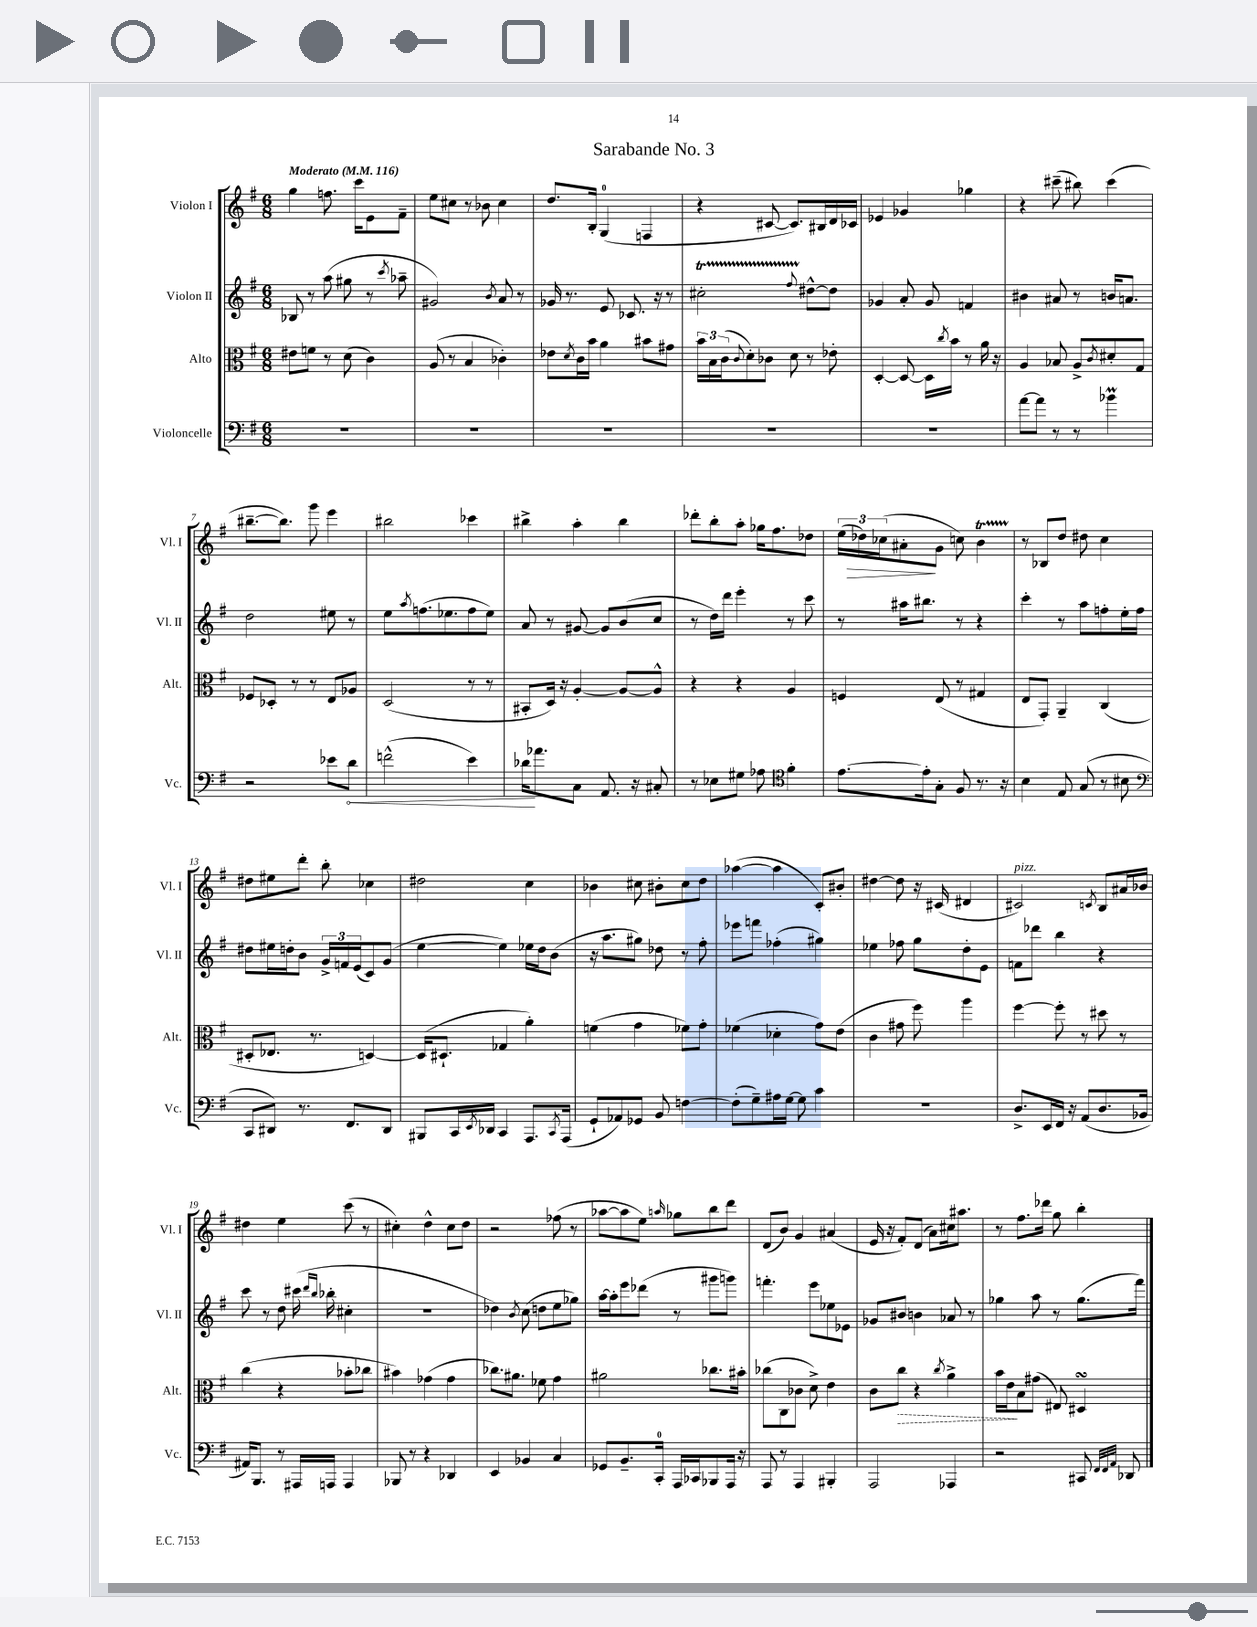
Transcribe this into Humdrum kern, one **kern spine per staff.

**kern	**dynam	**kern	**dynam	**kern	**kern	**dynam
*part4	*part4	*part3	*part3	*part2	*part1	*part1
*staff4	*staff4	*staff3	*staff3	*staff2	*staff1	*staff1
*I"Violoncelle	*	*I"Alto	*	*I"Violon II	*I"Violon I	*
*I'Vc.	*	*I'Alt.	*	*I'Vl. II	*I'Vl. I	*
*clefF4	*	*clefC3	*	*clefG2	*clefG2	*
*k[f#]	*	*k[f#]	*	*k[f#]	*k[f#]	*
*M6/8	*	*M6/8	*	*M6/8	*M6/8	*
*MM116	*	*MM116	*	*MM116	*MM116	*
=1	=1	=1	=1	=1	=1	=1
!	!	!	!	!	!LO:TX:a:B:t=Moderato	!
2.r	.	8e#X\L	.	8B-X/	4gg\	.
.	.	8fn\J	.	8r	.	.
.	.	8r	.	(8aa\	8.ffn\	.
.	.	(8d\	.	8gg#X\	.	.
.	.	.	.	.	16ccc\KL	.
.	.	4c\)	.	8r	8e\	.
.	.	.	.	8qccc/	.	.
.	.	.	.	8aa-X~\	8f#~\J	.
=2	=2	=2	=2	=2	=2	=2
2.r	.	(8A/	.	2g#X/)	8ee\L	.
.	.	8r	.	.	8cc#X\J	.
.	.	4B/	.	.	8r	.
.	.	.	.	.	8b-X\	.
.	.	.	.	8qb/	.	.
.	.	4c-X'\)	.	8a/	4cc#\	.
.	.	.	.	8r	.	.
=3	=3	=3	=3	=3	=3	=3
2.r	.	8e-X\L	.	16g-X/	8.dd/L	.
.	.	.	.	8.r	.	.
.	.	8qd/	.	.	.	.
.	.	16c\L	.	.	.	.
.	.	16b\JJ	.	.	16B'/Jk	.
.	.	4a\	.	8e/	(4G/	.
.	.	.	.	8.c-X/	.	.
.	.	8b#X\L	.	.	4Fn/	.
.	.	.	.	16r	.	.
.	.	8g#X\J	.	8r	.	.
=4	=4	=4	=4	=4	=4	=4
2.r	.	24b\LL	.	2cc#Xt'\	4r	.
.	.	24B\	.	.	.	.
.	.	(24c\J	.	.	.	.
.	.	8qqc/	.	.	.	.
.	.	8d'\)	.	.	.	.
.	.	8c-X\J	.	.	[8c#X/	.
.	.	8d\	.	.	8.c#/L])	.
.	.	.	.	8qqff#/	.	.
.	.	8r	.	[8dd#X^^\L	.	.
.	.	.	.	.	16B#X/L	.
.	.	8e-X'\	.	8dd#\J]	16d/	.
.	.	.	.	.	16c-X/JJ	.
=5	=5	=5	=5	=5	=5	=5
2.r	.	[4D'/	.	4g-X/	4e-X/	.
.	.	8D/_	.	8a'/	4g-X/	.
.	.	16D\LL]	.	8g-/	.	.
.	.	8qcc/	.	.	.	.
.	.	16b\JJ	.	.	.	.
.	.	8r	.	4fn/	4gg-X\	.
.	.	16a\	.	.	.	.
.	.	16r	.	.	.	.
=6	=6	=6	=6	=6	=6	=6
[8a\L	.	4A/	.	4b#X\	4r	.
8a\J]	.	.	.	.	.	.
8r	.	8B-X/	.	8a#X/	(8ccc#X~\	.
8r	.	8A^/L	.	8r	8bb#X\)	.
.	.	8qc/	.	.	.	.
4b-XM\	.	8d#X'/	.	16bn/KL	(4ccc#\	.
.	.	.	.	8.an/J	.	.
.	.	8G/J	.	.	.	.
!!LO:LB:g=z
=7	=7	=7	=7	=7	=7	=7
2r	.	8F-X/L	.	2dd\	[8.bb#X~\L	.
.	.	8D-X'/J	.	.	.	.
.	.	.	.	.	8.bb#\J])	.
.	.	8r	.	.	.	.
.	.	8r	.	.	8ggg\	.
8e-X\L	.	8E/L	.	8ee#X\	4eee\	.
!	!LO:HP:b	!	!	!	!	!
8d\J	<	8A-X/J	.	8r	.	.
=8	=8	=8	=8	=8	=8	=8
(2fn^^\	.	(2D/	.	8ee\L	2bb#X\	.
.	.	.	.	8qaa/	.	.
.	.	.	.	(8.ffn\	.	.
.	.	.	.	8.ee-X\	.	.
4e\)	.	8r	.	8ff\	4ccc-X\	.
.	.	8r	.	8ee-\J)	.	.
=9	=9	=9	=9	=9	=9	=9
16d-X\KL	.	8BB#X'/L	.	8a/	4bb#X^\	.
8.a-X\	[	.	.	.	.	.
.	.	16D/Jk)	.	8r	.	.
.	.	16r	.	.	.	.
8C\J	.	[4A'/	.	[8g#X/	4aa'\	.
8.AA/	.	.	.	8g#/L]	.	.
.	.	8A/L_	.	(8b/	4bb#\	.
16r	.	.	.	.	.	.
8C#X'/	.	8A^^/J]	.	8cc/J	.	.
=10	=10	=10	=10	=10	=10	=10
8r	.	4r	.	8r	8ddd-X'\L	.
8E-X\L	.	.	.	16dd\LL)	8bb'\	.
.	.	.	.	16ddd\JJ	.	.
8G#X\J	.	4r	.	4eee'\	8aa'\J	.
8A-X\	.	.	.	.	16gg-X\KL	.
.	.	.	.	.	8.ff#\	.
*clefC4	*	*	*	*	*	*
4f#'\	.	4A/	.	8r	.	.
.	.	.	.	8ccc\	8dd-X\J	.
=11	=11	=11	=11	=11	=11	=11
[8.e\L	.	4Fn/	.	8r	(24ee\LL	.
!	!	!	!	!	!	!LO:HP:b
.	.	.	.	.	24dd-X\)	>
.	.	.	.	.	(24cc-X\J	.
.	.	.	.	16aa#X\KL	8a#X'\	.
16e'\k]	.	.	.	8.bb#X\J	.	.
8G'\J	.	(8E/	.	.	8g\J	]
8F#/	.	8r	.	8r	8ccn\)	.
8.r	.	4G#X/	.	4r	4bt\	.
16r	.	.	.	.	.	.
=12	=12	=12	=12	=12	=12	=12
4B\	.	8E/L	.	4ccc'\	8r	.
.	.	8GG'/J)	.	.	8B-X/L	.
8E/	.	4AA~/	.	8r	8dd/J	.
(8G/	.	.	.	8aa\L	8dd#X\	.
8r	.	(4C/	.	8ffn'\	4cc\	.
8B#X\	.	.	.	16ee'\L	.	.
.	.	.	.	16ff\JJ	.	.
!!LO:LB:g=z
=13	=13	=13	=13	=13	=13	=13
*clefF4	*	*	*	*	*	*
8CC/L	.	8D#X'/L	.	8dd#X\L	8dd#X\L	.
8DD#X/J)	.	8.E-X/J	.	16ee#X\L	8ee#X\	.
.	.	.	.	16ddn'\J	.	.
8.r	.	.	.	8b\J	8ddd'\J	.
.	.	8.r	.	.	.	.
.	.	.	.	24g^/LL	8bb'\	.
.	.	.	.	24fn/	.	.
8.FF#/L	.	.	.	.	.	.
.	.	.	.	(24e/J	.	.
.	.	[4Dn/)	.	8c/)	4cc-X\	.
8DD#/J	.	.	.	(8g/J	.	.
=14	=14	=14	=14	=14	=14	=14
8BBB#X/L	.	(16D/KL]	.	[4ee\	2dd#X\	.
.	.	8.D#X`/J	.	.	.	.
16CC/L	.	.	.	.	.	.
8qEE/	.	.	.	.	.	.
16DD-X/JJ	.	.	.	.	.	.
4CC/	.	4G-X/	.	4ee\])	.	.
8.AAA/L	.	4a'\)	.	16ee-X\LL	4cc\	.
.	.	.	.	16dd\J	.	.
.	.	.	.	(8b\J	.	.
8qCC/	.	.	.	.	.	.
(16AAA/Jk	.	.	.	.	.	.
=15	=15	=15	=15	=15	=15	=15
8GG`/L	.	(4fn\	.	16r	4b-X\	.
.	.	.	.	8.aa\L	.	.
8AA-X/)	.	.	.	.	.	.
8GG-X/J	.	4g\	.	8gg#X\J)	8cc#X\	.
8BB/	.	.	.	8dd-X\	8b#X'\L	.
[4Fn\	.	8f-X\L)	.	8r	8cc#\	.
.	.	8g'\J	.	8ff#'\	8dd\J	.
=16	=16	=16	=16	=16	=16	=16
(8F'\L]	.	(4f-X\	.	8eee-X\L	([4aa-X\	.
8G~\)	.	.	.	8fffn\J	.	.
16A#X\L	.	4d-X'\	.	(4ff-X'\	4aa-\]	.
[16G\JJ	.	.	.	.	.	.
8G\]	.	.	.	.	.	.
4c\	.	8g\L)	.	4gg#X\)	8c'/L)	.
.	.	(8e\J	.	.	8b#X'/J	.
=17	=17	=17	=17	=17	=17	=17
2.r	.	4c\	.	4ee-X\	[4dd#X\	.
.	.	8g#X\	.	8ff-X\	8dd#\]	.
.	.	8ff#\)	.	8gg\L	16r	.
.	.	.	.	.	(16c#X/	.
.	.	4aa\	.	8dd'\	4d#X/	.
.	.	.	.	8e\J	.	.
=18	=18	=18	=18	=18	=18	=18
!	!	!	!	!	!LO:TX:a:i:t=pizz.	!
8.D^/L	.	[4ff#\	.	8fn\L	2c#X/)	.
.	.	.	.	8ddd-X\J	.	.
16EE/L	.	.	.	.	.	.
16FF#/JJ	.	8ff#'\]	.	4bb\	.	.
16r	.	.	.	.	.	.
(8AA/L	.	8r	.	.	.	.
.	.	.	.	.	8qcn/	.
8.D/	.	8dd#X\	.	4r	8B/L	.
.	.	8r	.	.	16a#X/L	.
16BB-X/Jk	.	.	.	.	16b-X/JJ	.
!!LO:LB:g=z
=19	=19	=19	=19	=19	=19	=19
16AA#X/KL)	.	(4cc\	.	8ccc\	4dd#X\	.
8.BBB/J	.	.	.	.	.	.
.	.	.	.	8r	.	.
8r	.	4r	.	8dd\	4ee\	.
16AAA#X/LL	.	.	.	(16ccc#X\	.	.
.	.	.	.	16qqddd/LL	.	.
.	.	.	.	16qqbb/JJ	.	.
16AAAn/JJ	.	.	.	16bb-X'\	.	.
4AAA/	.	8b-X'\L	.	4cc#X'\	(8ccc\	.
.	.	8cc-X\J	.	.	8r	.
=20	=20	=20	=20	=20	=20	=20
8BBB-X/	.	4b#X\)	.	2.r	4cc#X'\)	.
8r	.	.	.	.	.	.
4r	.	(4g-X\	.	.	4dd^^\	.
4DD-X/	.	4g-\	.	.	8cc#\L	.
.	.	.	.	.	8dd\J	.
=21	=21	=21	=21	=21	=21	=21
4EE/	.	8.cc-X\L)	.	4dd-X\)	2r	.
.	.	8.a#X\J	.	.	.	.
.	.	.	.	8qb/	.	.
4BB-X/	.	.	.	(8cc\	.	.
.	.	8f-X\	.	8ddn\L	.	.
4C/	.	4g\	.	8ee\	(8ff-X\	.
.	.	.	.	8gg-X\J)	8r	.
=22	=22	=22	=22	=22	=22	=22
8GG-X/L	.	2a#X\	.	[16aa\LL	[8aa-X\L	.
.	.	.	.	16aa'\J]	.	.
8.BB~/	.	.	.	8eee\	8aa-\]	.
.	.	.	.	(8ddd-X\J	8ee\J)	.
16CC'/Jk	.	.	.	.	.	.
.	.	.	.	.	16qqaan/	.
16AAA/LL	.	.	.	8r	8gg-X\L	.
16CC-X/J	.	.	.	.	.	.
8BBB-X/	.	8.cc-X\L	.	8ggg#X\L	8bb\	.
16AAA/Jk	.	.	.	8gggn\J)	8ddd\J	.
16r	.	16b#X'\Jk	.	.	.	.
=23	=23	=23	=23	=23	=23	=23
8AAA/	.	(8cc-X\L	.	4.fffn'\	(8d/L	.
8r	.	8C\	.	.	8b/J)	.
4AAA/	.	8c-X\J	.	.	4g/	.
.	.	8d^\)	.	8eee\L	.	.
4BBB#X'/	.	4e\	.	8ee-X\	(4a#X/	.
.	.	.	.	8e-X\J	.	.
=24	=24	=24	=24	=24	=24	=24
2AAA/	.	8c\L	.	8g-X/L	16e/	.
.	.	.	.	.	16r	.
!	!	!	!LO:HP:b	!	!	!
.	.	8cc\J	>	8b#X/J	8f#'/L)	.
.	.	4r	.	4bn\	(8d/J	.
.	.	.	.	.	8a\L)	.
.	.	8qcc/	.	.	.	.
4AAA-X/	.	4a^\	.	8a-X/	16cc#X\k	.
.	.	.	.	.	8.aa#X\J	.
.	.	.	.	8r	.	.
=25	=25	=25	=25	=25	=25	=25
2r	.	16b\LL	.	4gg-X\	8r	.
.	.	16e\J	.	.	.	.
.	.	8B\	]	.	8.ff#\L	.
.	.	(8g#X\J	.	8aa\	.	.
.	.	.	.	.	16ddd-X\Jk	.
.	.	8E#X/)	.	8r	8gg\	.
8CC#X/	.	4D#XsSsS/	.	(8.gg-\L	4bb'\	.
32qqFF#/LLL	.	.	.	.	.	.
32qqFF#/	.	.	.	.	.	.
32qqAA/JJJ	.	.	.	.	.	.
8DD-X/	.	.	.	.	.	.
.	.	.	.	16fff#\Jk)	.	.
==	==	==	==	==	==	==
*-	*-	*-	*-	*-	*-	*-
